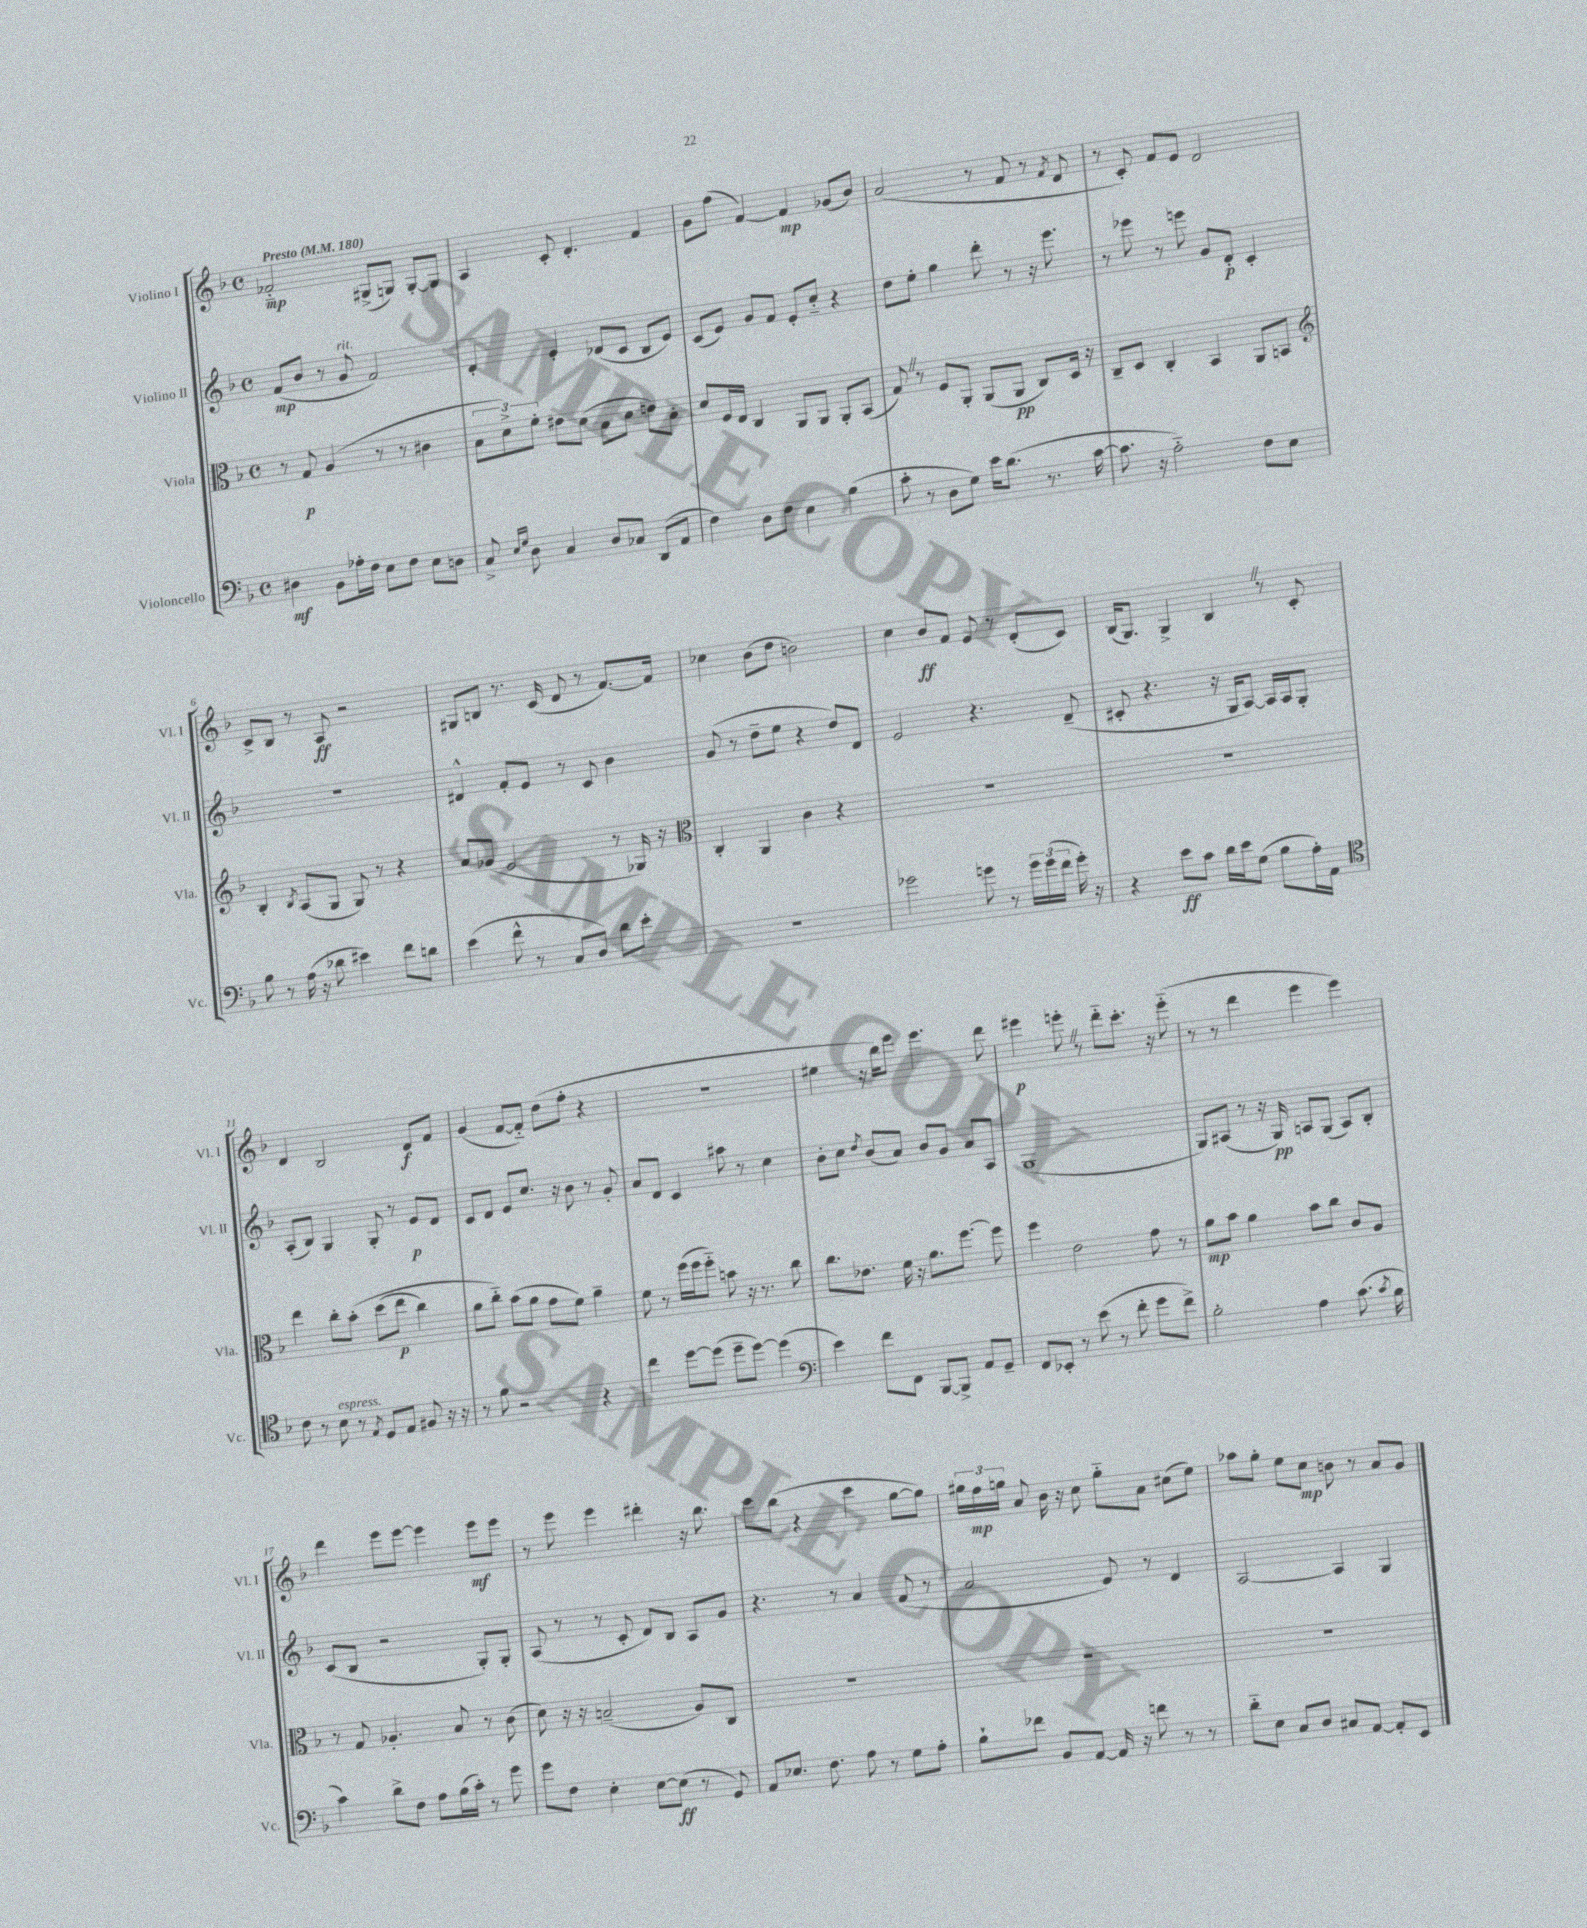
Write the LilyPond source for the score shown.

<<
\new StaffGroup <<
\new Staff = "s0" \with { instrumentName = "Violino I" shortInstrumentName = "Vl. I" } {
    \clef treble \key f \major \defaultTimeSignature \time 4/4 \tempo "Presto" 4 = 180
    \autoBeamOff fes'2-_\mp gis8[->( g8]) g8[~-. g8] |
    a4 c'8-. d'4.-. f'4 |
    g'8[ f''8]( f'4~) f'4\mp ges'8[( bes'8]) |
    a'2( r8 f'8 r8 \acciaccatura { f'8 } d'8 |
    r8 c'8-.) f'8[ e'8] d'2 |
    c'8[-> bes8] r8 a8\ff r2 |
    gis8[ b8] r8. c'16( d'8 r8 f'8.[~) f'16] |
    ces''4 bes'8[( d''8] b'2) |
    c''4 bes'8[\ff f'8] e'8 r8 d'8[-.( c'8]) |
    bes16[( g8.]) g4-> bes4 \once \override BreathingSign.text = \markup { \musicglyph "scripts.caesura.straight" } \breathe r8 c'8-. |
    d'4 bes2 d'8[\f f'8] |
    g'4( f'8[~ f'8]-_) d''8[( f''8]-. r4 |
    R1 |
    eis''4 r16 bes''16[) e'''8] e'''4. d'''8 |
    eis'''4\p e'''8-. \once \override BreathingSign.text = \markup { \musicglyph "scripts.caesura.straight" } \breathe r8 d'''8[-_ c'''8.]-. r16 e'''8-_( |
    r8 r8 d'''4 e'''4 e'''4) |
    d'''4 e'''8[ e'''8]~ e'''4 e'''8[\mf e'''8] |
    r8 e'''8 e'''4 dis'''4-. r16 bes''8. |
    c'''8[ bes''8]( r4 c'''4 g''8[~ g''8]) |
    \tuplet 3/2 { gis''16[ f''16\mp g''16] } a'8 bes'16 r16 c''8 g''8[-_ a'8] cis''8[( e''8]) |
    aes''8[ g''8]-. e''8[ c''8]\mp b'8 r8 a'8[ g'8] \bar "|." |
}
\new Staff = "s1" \with { instrumentName = "Violino II" shortInstrumentName = "Vl. II" } {
    \clef treble \key f \major \defaultTimeSignature \time 4/4
    \autoBeamOff f'8[\mp( bes'8] r8 g'8^\markup { \italic "rit." } f'2) |
    d'4-. e'4-. des'8[( c'8] bes8[ e'8]) |
    c'8[( e'8]) g'8[ f'8] e'8[-. c''8]-_ r4 |
    d''8[ e''8]-. g''4 d'''8-. r8 r16 e'''8. |
    r8 ees'''8 r8 e'''8 g'8[ d'8]-.\p c'4-. |
    R1 |
    dis'4-^ f'8[-. e'8] r8 c'8 bes'4 |
    g'8( r8 d''8[-- e''8] r4 d''8[) d'8] |
    e'2 r4. d'8--( |
    cis'8-. r4. r16 g16[ a8]~) a16[ a16 g8]-. |
    a8[-.( bes8]) g4 g8-. r8 e'8[\p d'8] |
    c'8[ d'8] e'8[ c''8.] r16 bes'8 r8 g'8-. |
    a'8[ d'8] c'4 ais''8 r8 c''4 |
    bes'8[-. c''8] \acciaccatura { d''8 } bes'8[( a'8]) bes'8[ g'8] a'8[ a8] |
    g1( |
    g8[) ais8]( r8 r16 g16\pp) a8[ g8]( a8[) bes8]-. |
    c'8[( bes8] r2 g8[-.) g8]-. |
    a8( r8 r8 c'8-. d'8[) bes8] a8[ g'8] |
    r4. r8 a'4 f'8( r8 |
    a'2 e'8) r8 d'4 |
    a2~ a4 g4 \bar "|." |
}
\new Staff = "s2" \with { instrumentName = "Viola" shortInstrumentName = "Vla." } {
    \clef alto \key f \major \defaultTimeSignature \time 4/4
    \autoBeamOff r8 g8\p a4( r8 r8 cis'4 |
    \tuplet 3/2 { bes8[ d'8->) f'8]-. } eis'8[ d'8]( bes8[ d'8] e'8[) bes8]-. |
    d'8[ f16 e16] c4 a,8[ a,8] a,8[-. bes,8]( |
    g8) \once \override BreathingSign.text = \markup { \musicglyph "scripts.caesura.straight" } \breathe r8 f8[ a,8]-. a,8[( a,8]\pp c8[) d16] r16 |
    c8[-- d8] c4-. bes,4 a,8[ b,8] |
    \clef treble bes4-. \acciaccatura { bes8 } a8[( g8] g8) r8 r4 |
    a'8[ ges'8]( e'2 r8 ges16) r16 |
    \clef alto c4-. a,4 c'4 r4 |
    R1 |
    R1 |
    e''4 c''8[-. bes'8]-.\( d''8[( e''8]\p c''4) |
    a'8[ c''8]-_\) bes'8[( a'8] g'8[ f'8]) a'4-- |
    f'8 r8 f''16[( f''16 f''8]-_) b'8 r16 r8. c''8 |
    c''8.[ ees'8.] f'16 r16 a'8.[ f''8.]~ f''8 |
    f''4 e'2 g'8 r8 |
    a'8[\mp bes'8] a'4 bes'8[ c''8] c'8[ a8] |
    r8 g8 aes4.-. bes8 r8 c'8( |
    d'8) r16 r16 b2--( a8[) c8] |
    R1 |
    R1 |
    R1 \bar "|." |
}
\new Staff = "s3" \with { instrumentName = "Violoncello" shortInstrumentName = "Vc." } {
    \clef bass \key f \major \defaultTimeSignature \time 4/4
    \autoBeamOff dis4\mf bes,8[ aes16-. f16] e8[ f8] e8[ d8] |
    c8-> \grace { e16[ g16] } d8 c4 d8[ ces8] d,8[( a,8] |
    f4) d8[ f8] e4 bes4( |
    c'8-. r8 d8[ g8]) e'16[ d'8.]( r8. c'16~ |
    c'8. r16 a2-_) f8[ e8] |
    bes8 r8 a16( r16 des'8 eis'4) f'8[ d'8] |
    e'4( f'8-^ r8 c8[ d8]) d'8[ e'8]-. |
    r1 |
    ges'2 g'8 r8 \tuplet 3/2 { g'16[ g'16( f'16] } g'16-.) r16 |
    r4 e'8[\ff c'8] d'16[ e'16 g8]( bes8[ a16-.) a,16] |
    \clef tenor c'8 r8 bes8^\markup { \italic "espress." } r8 \acciaccatura { e8 } d8[ e8] fis8 r16 r16 |
    r8 f'8 r2 r4 |
    c''4 d''8[~ d''8]( d''8[-- d''8]~) d''4( |
    \clef bass e'4) f'8[ f,8] bes,,8[~ bes,,8]-> a,8[ g,8]-- |
    f,8[ ees,8]-. r8 e'8( r8 f'8-. g'8[ f'8]->) |
    bes2-. a4 c'8.( \acciaccatura { c'8 } bes16 |
    c'4) d'8[-> f8] a8[ bes16( c'16]-.) r8 g'8 |
    g'8[ f8] e4-. e8[~ e8]\ff( r8 g,8) |
    a,8[ ees8.] f8. a8 r8 g8[ a8]-. |
    bes8[-! fes'8] bes,8[ a,8]~ a,16 r16 f'8 r8 r8 |
    d'8[-_ e8] c8[ d8] cis8[ a,8]~ a,8[-. e,8] \bar "|." |
}
>>
>>
